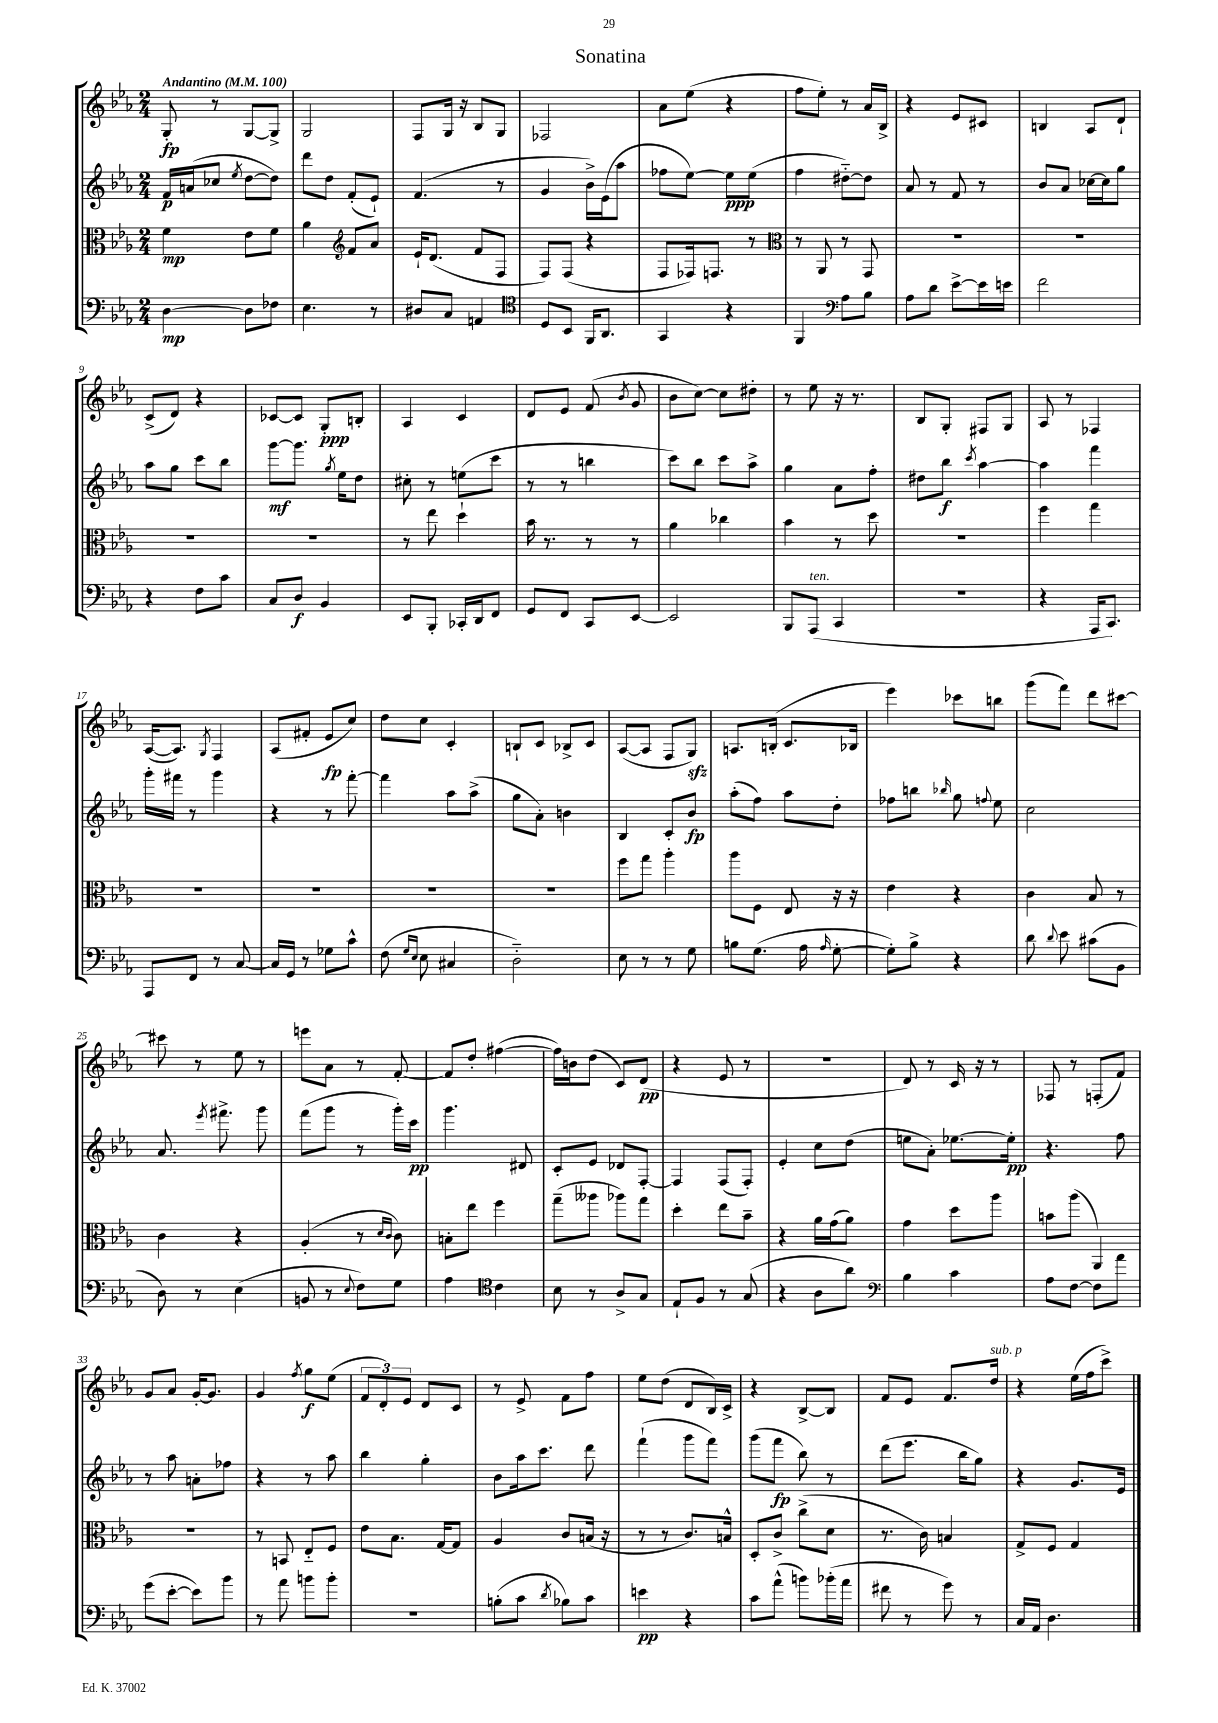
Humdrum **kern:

**kern	**kern	**kern	**kern
*staff4	*staff3	*staff2	*staff1
*clefF4	*clefC3	*clefG2	*clefG2
*k[b-e-a-]	*k[b-e-a-]	*k[b-e-a-]	*k[b-e-a-]
*M2/4	*M2/4	*M2/4	*M2/4
*MM100	*MM100	*MM100	*MM100
[4D\	4f\	16f/LL	8G'/
.	.	(16a/J	.
.	.	8cc-/J	8r
.	.	8qee-/	.
8D\]L	8e-\L	[8dd\L	[8G/L
8F-\J	8f\J	8dd\]J)	8G^/]J
=	=	=	=
4.E-\	4a-\	8ddd\L	2G/
.	.	8dd\J	.
*	*clefG2	*	*
.	8f/L	(8f'/L	.
8r	8a-/J	8e-`/J)	.
=	=	=	=
8D#/L	16e-`/LK	(4.f/	8F/L
.	(8.d/J	.	.
8C/J	.	.	16G/Jk
.	.	.	16r
4AA/	8f/L	.	8B-/L
.	8F/J	8r	8G/J
=	=	=	=
*clefC4	*	*	*
8D/L	8F/L)	4g/	2F-/
8BB-/J	(8F/J	.	.
16FF/LK	4r	16b-^\LL)	.
8.AA-/J	.	(16e-\J	.
.	.	8aa-\J	.
=	=	=	=
4GG/	8F/L	8ff-\L	8a-\L
.	16F-/k)	[8ee-\J)	(8ee-\J
.	8.F/J	.	.
4r	.	8ee-\]L	4r
.	8r	(8ee-\J	.
=	=	=	=
*	*clefC3	*	*
4FF/	8r	4ff\	8ff\L
.	8AA-/	.	8ee-'\J)
*clefF4	*	*	*
8A-\L	8r	[8dd#'~\L)	8r
8B-\J	8GG/	8dd#\]J	16a-/LL
.	.	.	16B-^/JJ
=	=	=	=
8A-\L	2r	8a-/	4r
8d\J	.	8r	.
[8e-^\L	.	8f/	8e-/L
16e-\]L	.	8r	8c#/J
16e\JJ	.	.	.
=	=	=	=
2f\	2r	8b-/L	4B/
.	.	8a-/J	.
.	.	[16cc-\LL	8A-/L
.	.	16cc-\]J	.
.	.	8gg\J	8d`/J
=	=	=	=
4r	2r	8aa-\L	(8c^/L
.	.	8gg\J	8d/J)
8F\L	.	8ccc\L	4r
8c\J	.	8bb-\J	.
=	=	=	=
8C/L	2r	[8ggg\L	[8c-/L
8D/J	.	8.ggg\]J	8c-/]J
4BB-/	.	.	8G'/L
.	.	8qgg/	.
.	.	16ee-\LK	.
.	.	8dd\J	8B'/J
=	=	=	=
8EE-/L	8r	8cc#'\	4A-/
8BBB-'/J	8ee-\	8r	.
16CC-'/LL	4dd`\	(8ee\L	4c/
16DD/J	.	.	.
8FF/J	.	8ccc\J	.
=	=	=	=
8GG/L	16b-\	8r	8d/L
.	8.r	.	.
8FF/J	.	8r	8e-/J
8CC/L	8r	4bb\	(8f/
.	.	.	8qb-/
[8EE-/J	8r	.	8g/
=	=	=	=
2EE-/]	4a-\	8ccc\L)	8b-\L
.	.	8bb-\J	[8cc\J)
.	4cc-\	8ccc\L	8cc\]L
.	.	8aa-^\J	8dd#'\J
=	=	=	=
8BBB-/L	4b-\	4gg\	8r
(8AAA-/J	.	.	8ee-\
4CC/	8r	8a-\L	16r
.	.	.	8.r
.	8dd\	8ff'\J	.
=	=	=	=
2r	2r	8dd#\L	8B-/L
.	.	8bb-\J	8G'/J
.	.	8qccc/	.
.	.	[4aa-\	8F#/L
.	.	.	8G/J
=	=	=	=
4r	4ff\	4aa-\]	8A-/
.	.	.	8r
16AAA-/LK	4gg\	4fff\	4F-/
8.CC/J)	.	.	.
=	=	=	=
8AAA-/L	2r	16ggg'\LL	([16A-/LK
.	.	16fff#\JJ	8.A-/]J)
8FF/J	.	8r	.
.	.	.	8qG/
8r	.	4ggg\	4F/
[8C/	.	.	.
=	=	=	=
16C/]LL	2r	4r	(8A-/L
16GG/JJ	.	.	.
8r	.	.	8f#'/J
8G-\L	.	8r	8e-/L
8c^^\J	.	[8fff'\	8cc/J)
=	=	=	=
(8F\	2r	4fff\]	8dd\L
16qqG/LL	.	.	.
16qqE-/JJ	.	.	.
8E-\	.	.	8cc\J
4C#/	.	8aa-\L	4c'/
.	.	(8aa-^\J	.
=	=	=	=
2D'~\)	2r	8gg\L	8B`/L
.	.	8a-'\J)	8c/J
.	.	4b\	8B-^/L
.	.	.	8c/J
=	=	=	=
8E-\	8ff\L	4B-/	([8A-/L
8r	8gg\J	.	8A-/]J
8r	4aa-'\	8c'/L	8F/L
8G\	.	8b-/J	8G/J)
=	=	=	=
8B\L	8aa-\L	(8aa-'\L	8.A/L
(8.G\J	8F\J	8ff\J)	.
.	.	.	(16B'/Jk
.	8E-/	8aa-\L	8.c/L
16A-\	.	.	.
16qqA-/	.	.	.
[8G'\	16r	8dd'\J	.
.	16r	.	16B-/Jk
=	=	=	=
8G'\]L)	4e-\	8ff-\L	4eee-\)
8B-^\J	.	8bb\J	.
.	.	16qqbb-/	.
4r	4r	8gg\	8ccc-\L
.	.	8qqff/	.
.	.	8ee-\	8bb\J
=	=	=	=
8d\	4c\	2cc\	(8ggg\L
8qqd/	.	.	.
8e-\	.	.	8fff\J)
(8c#\L	8B-/	.	8ddd\L
8BB-\J	8r	.	[8ccc#\J
=	=	=	=
8D\)	4c\	8.a-/	8ccc#\]
8r	.	.	8r
.	.	8qeee-/	.
.	.	8.fff#^\	.
(4E-\	4r	.	8ee-\
.	.	8ggg\	8r
=	=	=	=
8BB/	(4A-'/	(8fff\L	8eee\L
8r	.	8ggg\J	8a-\J
8qqE-/	.	.	.
8F\L)	8r	8r	8r
.	16qqd/LL	.	.
.	16qqc/JJ	.	.
8G\J	8c\)	16ggg'\LL)	[8f'/
.	.	16ccc\JJ	.
=	=	=	=
4A-\	8B'\L	4.ggg\	8f/]L
.	8ee-\J	.	8dd'/J
*clefC4	*	*	*
4c\	4ff\	.	([4ff#\
.	.	8d#/	.
=	=	=	=
8B-\	(8gg~\L	8c'/L	16ff#\]LL)
.	.	.	16b\J
8r	8aa--\J	8e-/J	(8dd\J
8A-^/L	8aa-\L)	8d-/L	8c/L)
8G/J	8gg\J	[8F'/J	(8d/J
=	=	=	=
8E-`/L	4dd'\	4F/]	4r
8F/J	.	.	.
8r	8ee-\L	(8F/L	8e-/
(8G/	8b-~\J	8F'/J)	8r
=	=	=	=
4r	4r	4e-'/	2r
8A-\L	16a-\LL	8cc\L	.
.	(16g\J	.	.
8a-\J)	8a-\J)	(8dd\J	.
=	=	=	=
*clefF4	*	*	*
4B-\	4g\	8ee\L	8d/)
.	.	8a-'\J)	8r
4c\	8dd\L	[8.ee-\L	16c/
.	.	.	16r
.	8aa-\J	.	8r
.	.	16ee-'\]Jk	.
=	=	=	=
8A-\L	8b\L	4.r	8F-/
[8F\J	(8aa-\J	.	8r
8F\]L	4AA-/)	.	(8F'/L
8a-\J	.	8ff\	8f/J)
=	=	=	=
(8g\L	2r	8r	8g/L
[8e-'\J	.	8aa-\	8a-/J
8e-\]L)	.	8a'\L	[16g'/LK
.	.	.	8.g/]J
8b-\J	.	8ff-\J	.
=	=	=	=
8r	8r	4r	4g/
8a-\	8BB/	.	.
.	.	.	8qff/
8b\L	8E-'~/L	8r	8gg\L
8b'\J	8F/J	8aa-\	(8ee-\J
=	=	=	=
2r	8e-\L	4bb-\	12f/L
.	.	.	12d'/)
.	8.B-\J	.	.
.	.	.	12e-/J
.	.	4gg'\	8d/L
.	[16G/LK	.	.
.	8G/]J	.	8c/J
=	=	=	=
(8B'\L	4A-/	8b-\L	8r
8c\J	.	16aa-\k	8e-^/
.	.	8.ccc\J	.
8qd/	.	.	.
8B-\L)	8c/L	.	8f\L
8c\J	(16B/Jk	8ddd\	8ff\J
.	16r	.	.
=	=	=	=
4e\	8r	(4fff`\	8ee-\L
.	8r	.	(8dd\J
4r	8.c/L)	8ggg\L	8d/L
.	.	8fff\J)	16B-/L)
.	16B^^/Jk	.	16c^/JJ
=	=	=	=
8c\L	8D'/L	(8ggg\L	4r
(8a-^^\J	8c^/J	8fff\J	.
8b\L)	(8cc^\L	8bb-\)	[8B-^/L
(16b-'\L	8d\J	8r	8B-/]J
16a-\JJ	.	.	.
=	=	=	=
8f#\	8.r	(8ddd\L	8f/L
8r	.	8.eee-\J	8e-/J
.	16c\)	.	.
8g\)	4B/	.	8.f/L
.	.	16bb-\LK	.
8r	.	8gg\J)	.
.	.	.	16dd/Jk
=	=	=	=
16C/LL	8G^/L	4r	4r
16AA-/JJ	.	.	.
4.D\	8F/J	.	.
.	4G/	8.g/L	(16ee-\LL
.	.	.	16ff\J
.	.	.	8ccc^\J)
.	.	16e-/Jk	.
==	==	==	==
*-	*-	*-	*-
